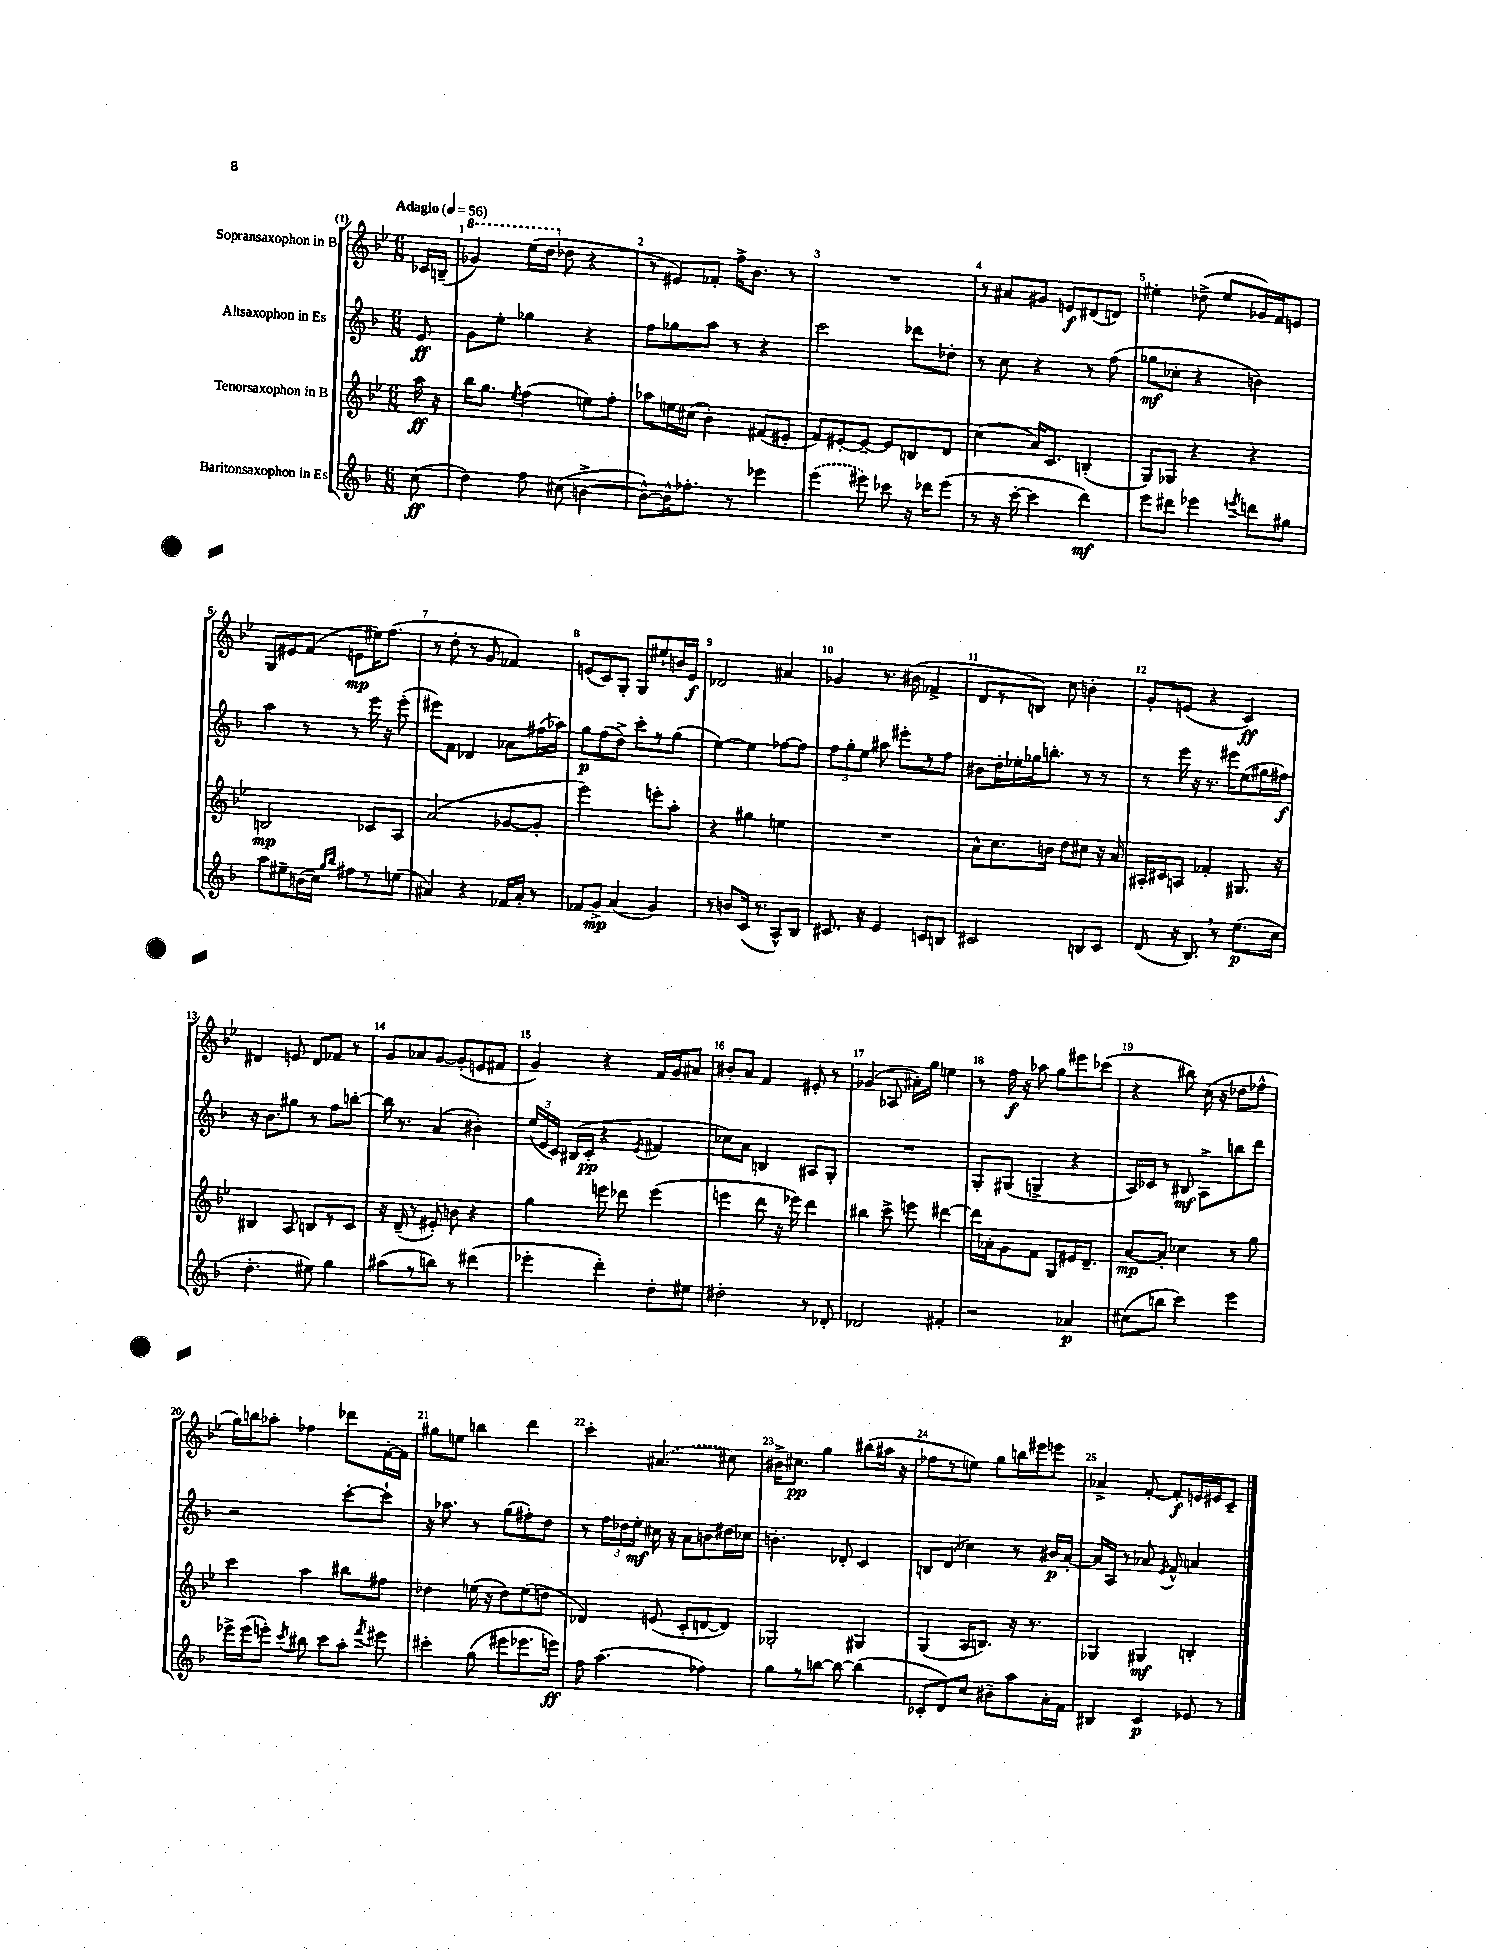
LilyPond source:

<<
\new StaffGroup <<
\new Staff = "s0" \with { instrumentName = "Sopransaxophon in B" } {
    \clef treble \key bes \major \numericTimeSignature \time 6/8 \partial 8 \tempo "Adagio" 4 = 56
    \autoBeamOff ces'16[ b16]--( |
    \ottava #1 ges''4) ees'''16[( d'''16] \ottava #0 des''8 r4 |
    r8 eis'8[) fes'8]-. f''16[-> bes'8.] r8 |
    R2. |
    r8 ais'8[ gis'8] e'8[\f dis'8( d'8]) |
    eis''4-. des''8->( eis''8[ ges'16) f'16 e'8] |
    g8[ eis'8 f'8]( e'8[\mp eis''16) f''8.]( |
    r8 d''8-. r8 g'8 fes'4) |
    e'8[( c'8) g8]-. g8[ eis''8-! b'16 e'16]\f |
    des'2 ais'4 |
    ges'4 r8. bis'16( fes'4-> |
    d'8[ r8 b8]) c''8 b'4-. |
    g'8[-. e'8]( r4 c'4\ff) |
    dis'4 e'8 dis'8[ fes'8] r8 |
    g'8[ aes'8 g'8]~ g'8[-.( e'8 fis'8] |
    g'4) r4 f'16[ g'16 ais'8] |
    bis'8[-. a'8] f'4 eis'8-. r8 |
    ges'4( aes8 ais'16[-.) g''16] e''4 |
    r8 f''16\f r16 aes''8 g''8[ eis'''8 ces'''8]( |
    r4 bis''8) c''16( r16 des''8[ fes''8]-^ |
    g''16[) b''16 aes''8]-. fes''4 des'''8[ f'16~-. f'16] |
    gis''8[ e''8] b''4 d'''4 |
    c'''4-. \once \slurDashed ais'4.( cis''8) |
    bis'16[-> cis''8.]\pp g''4 bis''8[( ais''16] r16 |
    fes''8[ r8 e''8]) g''8[ b''16 eis'''16 e'''8] |
    aes'4-> f'8~-. f'8[-.\f e'16 eis'16 c'8]-- \bar "|." |
}
\new Staff = "s1" \with { instrumentName = "Altsaxophon in Es" } {
    \clef treble \key f \major \numericTimeSignature \time 6/8 \partial 8
    \autoBeamOff e'8\ff |
    g'8[ e''8]-. ges''4 r4 |
    f''8[ ges''8 a''8] r8 r4 |
    c'''2 des'''8[ des''8]-. |
    r8 c''8 r4 r8 f''8( |
    ges''8[\mf ces''8]-. r4 b'4) |
    a''4 r8 r8 e'''16 r16 e'''8-.( |
    eis'''8[) f'8] des'4 aes'8[ fis''16( aes''16]) |
    g''8[\p f''8( d''8]->) c'''8[-. r8 g''8]( |
    e''4~) e''4 fes''8[~ fes''8] |
    \tuplet 3/2 { f''8[ g''8-. e''8] } ais''8 eis'''8[-. r8 f''8] |
    bis'8[ d''16-. ees''16-. ges''16 b''8.]-. r8 r8 |
    r8 e'''16 r16 r8. eis'''16[ e''8( gis''16 fis''16]\f) |
    r16 bes'8.[ gis''8] r8 f''8[ b''8]~-. |
    b''16 r8. a'4( bis'4-.) |
    \tuplet 3/2 { e''16[( e'16 c'16]) } bis16[( c'16]-.\pp r4 \acciaccatura { e'8 } fis'4 |
    ces''8[) a'8] b4 ais8[ g8]-. |
    R2. |
    g8[-. gis8]( g4-> r4 |
    a16[) ces'16] r8 bis8\mf a8[-> b''8 d'''8] |
    r2 c'''8[~-. c'''8]-! |
    r16 aes''8. r8 g''8[( fis''8-.) d''8] |
    r8 \tuplet 3/2 { f''16[ des''16 e''16]-.\mf } cis''16 r16 a'8[ b'8 dis''16 ces''16] |
    b'4.-. des'8-. c'4 |
    b8[ d'8]( ces''4) r8 bis'16[\p a'16]~-. |
    a'16[ a16] r8 aes'8 \acciaccatura { e'8 } f'8-^ a'4 \bar "|." |
}
\new Staff = "s2" \with { instrumentName = "Tenorsaxophon in B" } {
    \clef treble \key bes \major \numericTimeSignature \time 6/8 \partial 8
    \autoBeamOff a''16\ff r16 |
    bes''16[ g''8.] \acciaccatura { ees''8 } f''4( e''8[) f''8]-. |
    aes''8[ e''16 cis''16]( bes'4-.) fis'8[( eis'8]-. |
    f'8[) eis'8~-. eis'8]~-- eis'8[ b8 d'8] |
    c''4( a'16[) c'8.] b4-.( |
    g8[) ges8] r4 r4 |
    b2\mp ces'8[ a8] |
    a'2( ges'8[~ ges'8]-. |
    ees'''2) e'''8[-. a''8]-. |
    r4 gis''4 e''4 |
    R2. |
    a'8[-^ c''8. b'16] d''8[ cis''8] r16 a'16 |
    ais16[-. cis'16 a8] fes'4-. gis8. r16 |
    bis4 a8 b8[ r8 c'8] |
    r16 d'16--( r8 eis'8-.) b'8 r4 |
    g''4 e'''8 des'''8 e'''4( |
    e'''4 d'''8 r16 ees'''16) d'''4 |
    bis''4 c'''8-> e'''8 dis'''4~ |
    dis'''16[ aes'16-. g'8 f'8] g8[ eis'16 d'8.]-- |
    a'8[~\mp a'8]-. ces''4 r8 g''8 |
    c'''4 a''4 bis''8[ fis''8] |
    des''4 e''16( r16 des''8[) e''8( d''8] |
    des'4) e'8( c'8[-. d'8~ d'8]) |
    ges2-. gis4 |
    g4( a16[ b8.]) r16 r8. |
    ges4 gis4\mf b4-. \bar "|." |
}
\new Staff = "s3" \with { instrumentName = "Baritonsaxophon in Es" } {
    \clef treble \key f \major \numericTimeSignature \time 6/8 \partial 8
    \autoBeamOff c''8\ff( |
    d''4) f''8 cis''8( b'4~-> |
    b'8[~-^) b'16-^ fes''8.]-. r8 ees'''4 |
    \once \slurDashed e'''4( eis'''8) ces'''8 r16 des'''16[ eis'''8]( |
    r8 r16 c'''16~-. c'''4 d'''4\mf) |
    e'''8[ dis'''8] ees'''4 \acciaccatura { e'''8 } d'''8[ gis''8] |
    a''8[ eis''8-- b'16( c''16]) \grace { g''16[ bes''16] } fis''8[ r8 e''8]( |
    ais'4) r4 fes'16[ ais'16]-. r8 |
    fes'8[ g'8]->\mp a'4( g'4) |
    r8 b'8[ c'16]( r8. a8[-^) bes8] |
    cis'8. r16 e'4 c'8[ b8] |
    cis'2 b8[ cis'8] |
    d'8( r16 bes8.) \breathe r8 e''8.[\p( c''16] |
    d''4.-. eis''8) g''4 |
    ais''8[( r8 b''8]) r8 dis'''4( |
    ees'''4-. d'''4-.) d''8[-. eis''8] |
    dis''2-. r8 des'8-. |
    des'2 fis'4-. |
    r2 aes'4\p |
    cis''8[( b''8] c'''4) e'''4 |
    ees'''16[-> ees'''16( e'''8]-.) \acciaccatura { c'''8 } bis''8 c'''8[ a''8]-. \acciaccatura { f'''8 } eis'''8 |
    cis'''4-. g''8( eis'''8[ ees'''8. e'''16]\ff) |
    f''8 a''4.( fes''4) |
    g''8[ r8 b''8]~ b''8~ b''4( |
    ces'8[-. d'8) c''8] bis'8[-- a''8 a'16-. f'16] |
    bis4 c'4\p ees'8 r8 \bar "|." |
}
>>
>>
\layout { \context { \Score \override BarNumber.break-visibility = ##(#f #t #t) barNumberVisibility = #all-bar-numbers-visible } }
